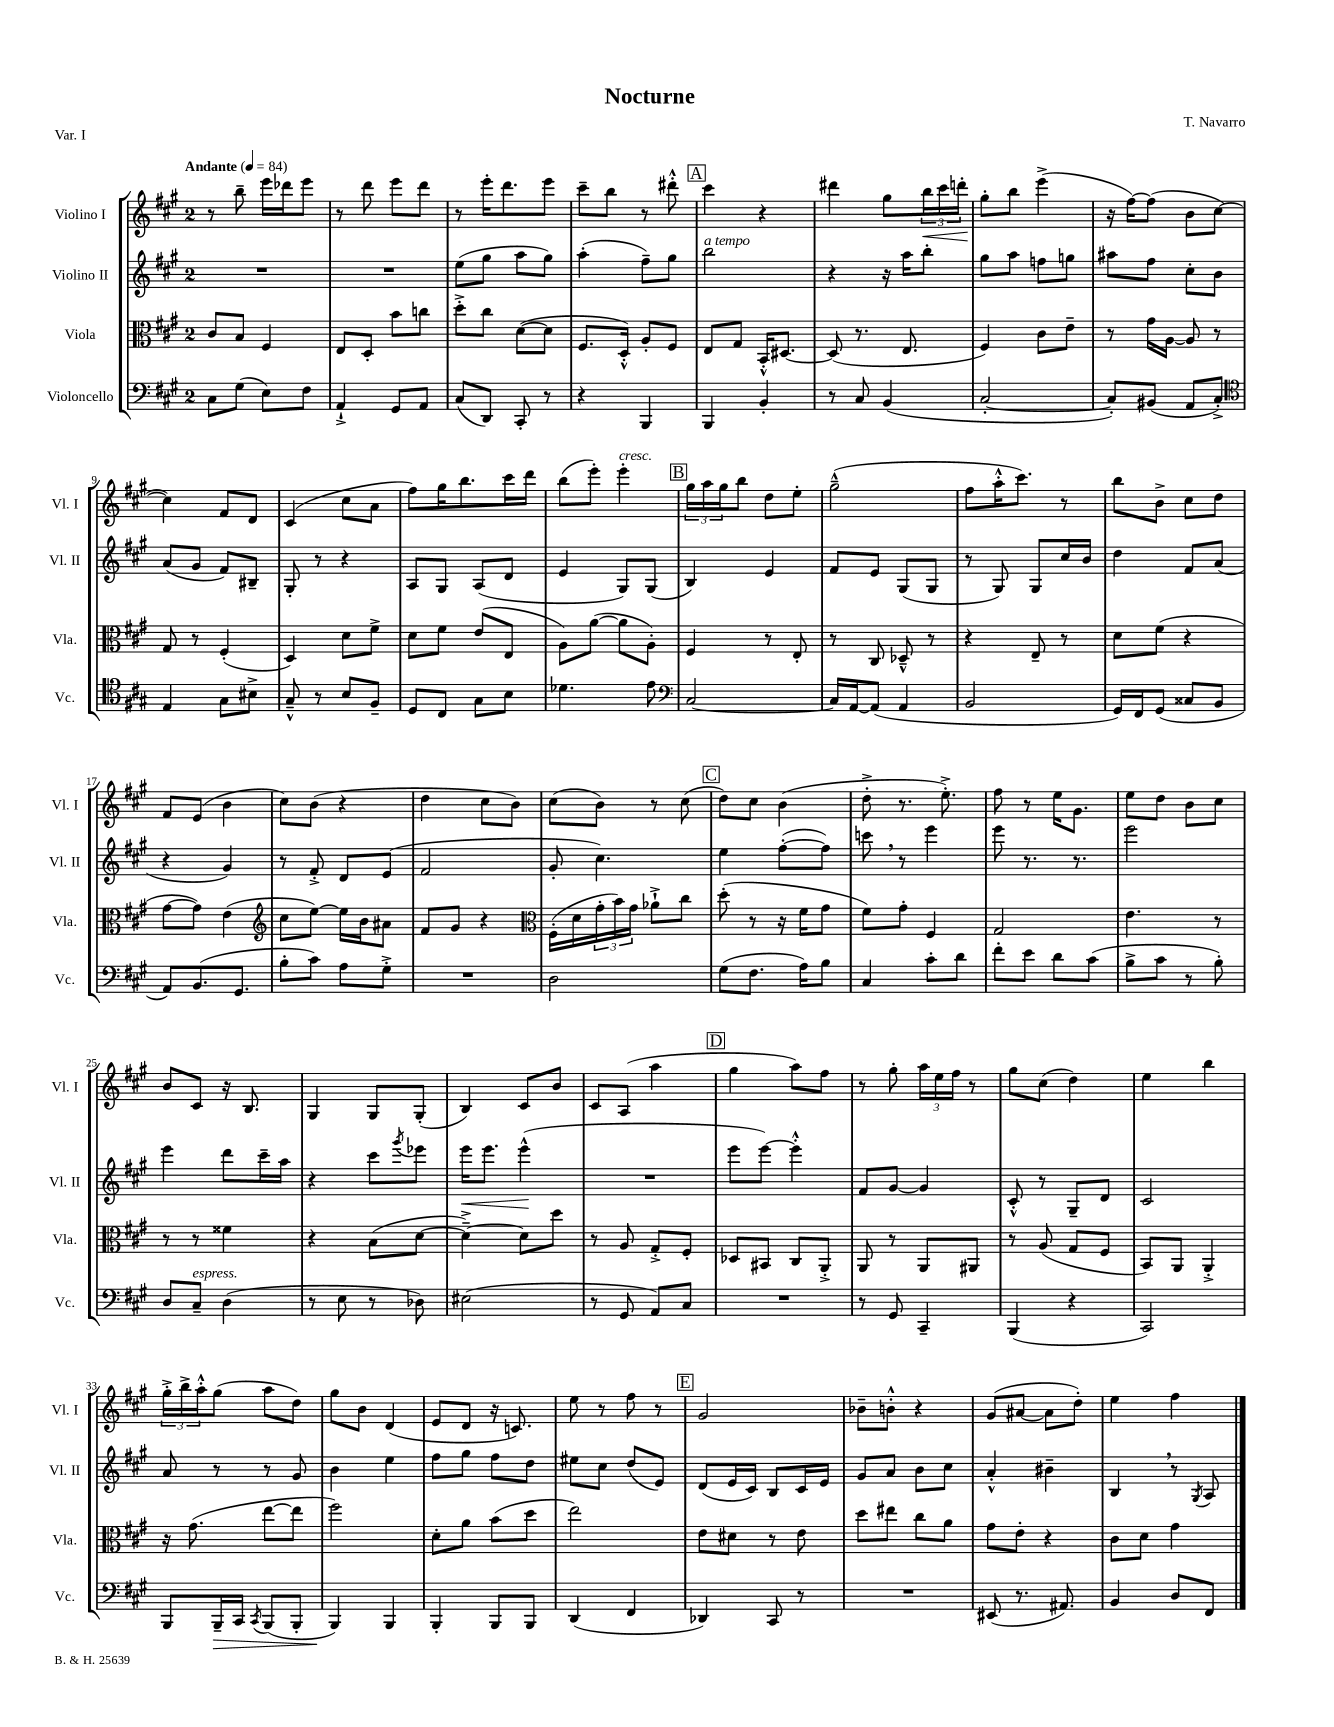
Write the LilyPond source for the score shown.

\header { title = "Nocturne" composer = "T. Navarro" piece = "Var. I" }
<<
\new StaffGroup <<
\new Staff = "s0" \with { instrumentName = "Violino I" shortInstrumentName = "Vl. I" } {
    \clef treble \key a \major \once \override Staff.TimeSignature.style = #'single-digit \time 2/4 \tempo "Andante" 4 = 84
    r8 b''8-- e'''16 des'''16 e'''8 |
    r8 d'''8 e'''8 d'''8 |
    r8 e'''16-. d'''8. e'''8 |
    cis'''8-- b''8 r8 dis'''8-.-^ |
    \mark \markup { \box "A" } cis'''4 r4 |
    dis'''4 gis''8 \tuplet 3/2 { b''16\< cis'''16 d'''16-. } |
    gis''8-.\! b''8 e'''4->( |
    r16 fis''16~) fis''8( b'8 cis''8~ |
    cis''4) fis'8 d'8 |
    cis'4( cis''8 a'8 |
    fis''8) gis''16 b''8. cis'''16 d'''16 |
    b''8( e'''8-.) e'''4-.^\markup { \italic "cresc." } |
    \mark \markup { \box "B" } \tuplet 3/2 { gis''16 a''16 gis''16 } b''8 d''8 e''8-. |
    gis''2---^( |
    fis''8 a''16-.-^ cis'''8.) r8 |
    b''8 b'8-> cis''8 d''8 |
    fis'8 e'8( b'4 |
    cis''8) b'8( r4 |
    d''4 cis''8 b'8) |
    cis''8( b'8) r8 cis''8( |
    \mark \markup { \box "C" } d''8) cis''8 b'4( |
    d''8-.-> r8. e''8.-.->) |
    fis''8 r8 e''16 gis'8. |
    e''8 d''8 b'8 cis''8 |
    b'8 cis'8 r16 b8. |
    gis4 gis8 gis8-.( |
    b4) cis'8 b'8 |
    cis'8 a8( a''4 |
    \mark \markup { \box "D" } gis''4 a''8) fis''8 |
    r8 gis''8-. \tuplet 3/2 { a''16 e''16 fis''16 } r8 |
    gis''8 cis''8( d''4) |
    e''4 b''4 |
    \tuplet 3/2 { gis''16-.-> b''16-> a''16-.-^ } gis''8( a''8 d''8) |
    gis''8 b'8 d'4( |
    e'8 d'8 r16 c'8.) |
    e''8 r8 fis''8 r8 |
    \mark \markup { \box "E" } gis'2 |
    bes'8-- b'8-.-^ r4 |
    gis'8( ais'8~ ais'8 d''8-.) |
    e''4 fis''4 \bar "|." |
}
\new Staff = "s1" \with { instrumentName = "Violino II" shortInstrumentName = "Vl. II" } {
    \clef treble \key a \major \once \override Staff.TimeSignature.style = #'single-digit \time 2/4
    R2 |
    R2 |
    e''8( gis''8 a''8 gis''8) |
    a''4-.( fis''8--) gis''8 |
    \mark \markup { \box "A" } b''2^\markup { \italic "a tempo" } |
    r4 r16 a''16 b''8-. |
    gis''8 a''8 f''8 g''8 |
    ais''8 fis''8 cis''8-. b'8 |
    a'8( gis'8 fis'8) bis8-- |
    gis8-. r8 r4 |
    a8 gis8 a8( d'8 |
    e'4 gis8) gis8( |
    \mark \markup { \box "B" } b4) e'4 |
    fis'8 e'8 gis8( gis8 |
    r8 gis8) gis8 cis''16 b'16 |
    d''4 fis'8 a'8( |
    r4 gis'4) |
    r8 fis'8-.-> d'8 e'8( |
    fis'2 |
    gis'8-. cis''4.) |
    \mark \markup { \box "C" } e''4 fis''8~-.( fis''8) |
    c'''8 \breathe r8 e'''4 |
    e'''8 r8. r8. |
    e'''2 |
    e'''4 d'''8 cis'''16-- a''16 |
    r4 cis'''8 \acciaccatura { gis'''8 } ees'''8 |
    e'''16\< e'''8. e'''4-^\!( |
    R2 |
    \mark \markup { \box "D" } e'''8 e'''8~) e'''4-.-^ |
    fis'8 gis'8~ gis'4 |
    cis'8-.-^ r8 gis8-- d'8 |
    cis'2 |
    a'8 r8 r8 gis'8 |
    b'4 e''4 |
    fis''8 gis''8 fis''8 d''8 |
    eis''8 cis''8 d''8( e'8) |
    \mark \markup { \box "E" } d'8( e'16 cis'16) b8 cis'16 e'16 |
    gis'8 a'8 b'8 cis''8 |
    a'4-.-^ bis'4-- |
    b4 \breathe r8 \acciaccatura { gis8 } a8 \bar "|." |
}
\new Staff = "s2" \with { instrumentName = "Viola" shortInstrumentName = "Vla." } {
    \clef alto \key a \major \once \override Staff.TimeSignature.style = #'single-digit \time 2/4
    cis'8 b8 fis4 |
    e8 d8-. b'8 c''8 |
    d''8-.-> cis''8 d'8~( d'8 |
    fis8. d16-.-^) a8-. fis8 |
    \mark \markup { \box "A" } e8 gis8 b,16-.-^ dis8.~ |
    dis8( r8. e8. |
    fis4) cis'8 e'8-- |
    r8 gis'16 a16~ a8 r8 |
    gis8 r8 fis4-.( |
    d4) d'8 fis'8-> |
    d'8 fis'8 e'8( e8 |
    a8) a'8~( a'8 a8-.) |
    \mark \markup { \box "B" } fis4 r8 e8-. |
    r8 cis8 des8---^ r8 |
    r4 e8-- r8 |
    d'8 fis'8( r4 |
    gis'8~ gis'8) e'4( |
    \clef treble cis''8 e''8~) e''16 b'16 ais'8 |
    fis'8 gis'8 r4 |
    \clef alto fis16-.( d'16 \tuplet 3/2 { gis'16-. b'16) gis'16 } aes'8-!-> cis''8 |
    \mark \markup { \box "C" } d''8-.( r8 r16 fis'16 gis'8 |
    fis'8) gis'8-. fis4 |
    gis2 |
    e'4. r8 |
    r8 r8 fisis'4 |
    r4 b8( d'8~ |
    d'4~--->) d'8 d''8 |
    r8 a8 gis8-.-> fis8-. |
    \mark \markup { \box "D" } des8 bis,8 cis8 a,8-.-> |
    a,8 r8 a,8 ais,8 |
    r8 a8( gis8 fis8 |
    b,8) a,8 a,4-.-> |
    r16 gis'8.( e''8~ e''8 |
    fis''2) |
    d'8-. a'8 b'8( d''8 |
    e''2) |
    \mark \markup { \box "E" } e'8 dis'8 r8 e'8 |
    d''8 eis''8 cis''8 a'8 |
    gis'8 e'8-. r4 |
    cis'8 d'8 gis'4 \bar "|." |
}
\new Staff = "s3" \with { instrumentName = "Violoncello" shortInstrumentName = "Vc." } {
    \clef bass \key a \major \once \override Staff.TimeSignature.style = #'single-digit \time 2/4
    cis8 gis8( e8) fis8 |
    a,4-!-> gis,8 a,8 |
    cis8( d,8) cis,8-. r8 |
    r4 b,,4 |
    \mark \markup { \box "A" } b,,4 b,4-. |
    r8 cis8 b,4( |
    cis2~-. |
    cis8-.) bis,8( a,8 cis8-.->) |
    \clef tenor e4 gis8 bis8-> |
    gis8---^ r8 b8 fis8-- |
    d8 cis8 gis8 b8 |
    des'4. e'8 |
    \mark \markup { \box "B" } \clef bass cis2~ |
    cis16 a,16~ a,8( a,4 |
    b,2 |
    gis,16) fis,16 gis,8( cisis8 b,8 |
    a,8) b,8.( gis,8. |
    b8-. cis'8) a8 gis8-.-> |
    R2 |
    d2 |
    \mark \markup { \box "C" } gis8( fis8. a16) b8 |
    cis4 cis'8-. d'8 |
    fis'8-. e'8 d'8 cis'8( |
    b8-> cis'8 r8 b8-.) |
    d8 cis8--^\markup { \italic "espress." } d4( |
    r8 e8 r8 des8) |
    eis2( |
    r8 gis,8 a,8) cis8 |
    \mark \markup { \box "D" } R2 |
    r8 gis,8 cis,4-- |
    b,,4( r4 |
    cis,2) |
    b,,8 b,,16--\> cis,16 \acciaccatura { cis,8 } b,,8( b,,8-. |
    b,,4\!) b,,4 |
    b,,4-. b,,8 b,,8 |
    d,4( fis,4 |
    \mark \markup { \box "E" } des,4) cis,8 r8 |
    R2 |
    eis,8( r8. ais,8.) |
    b,4 d8 fis,8 \bar "|." |
}
>>
>>
